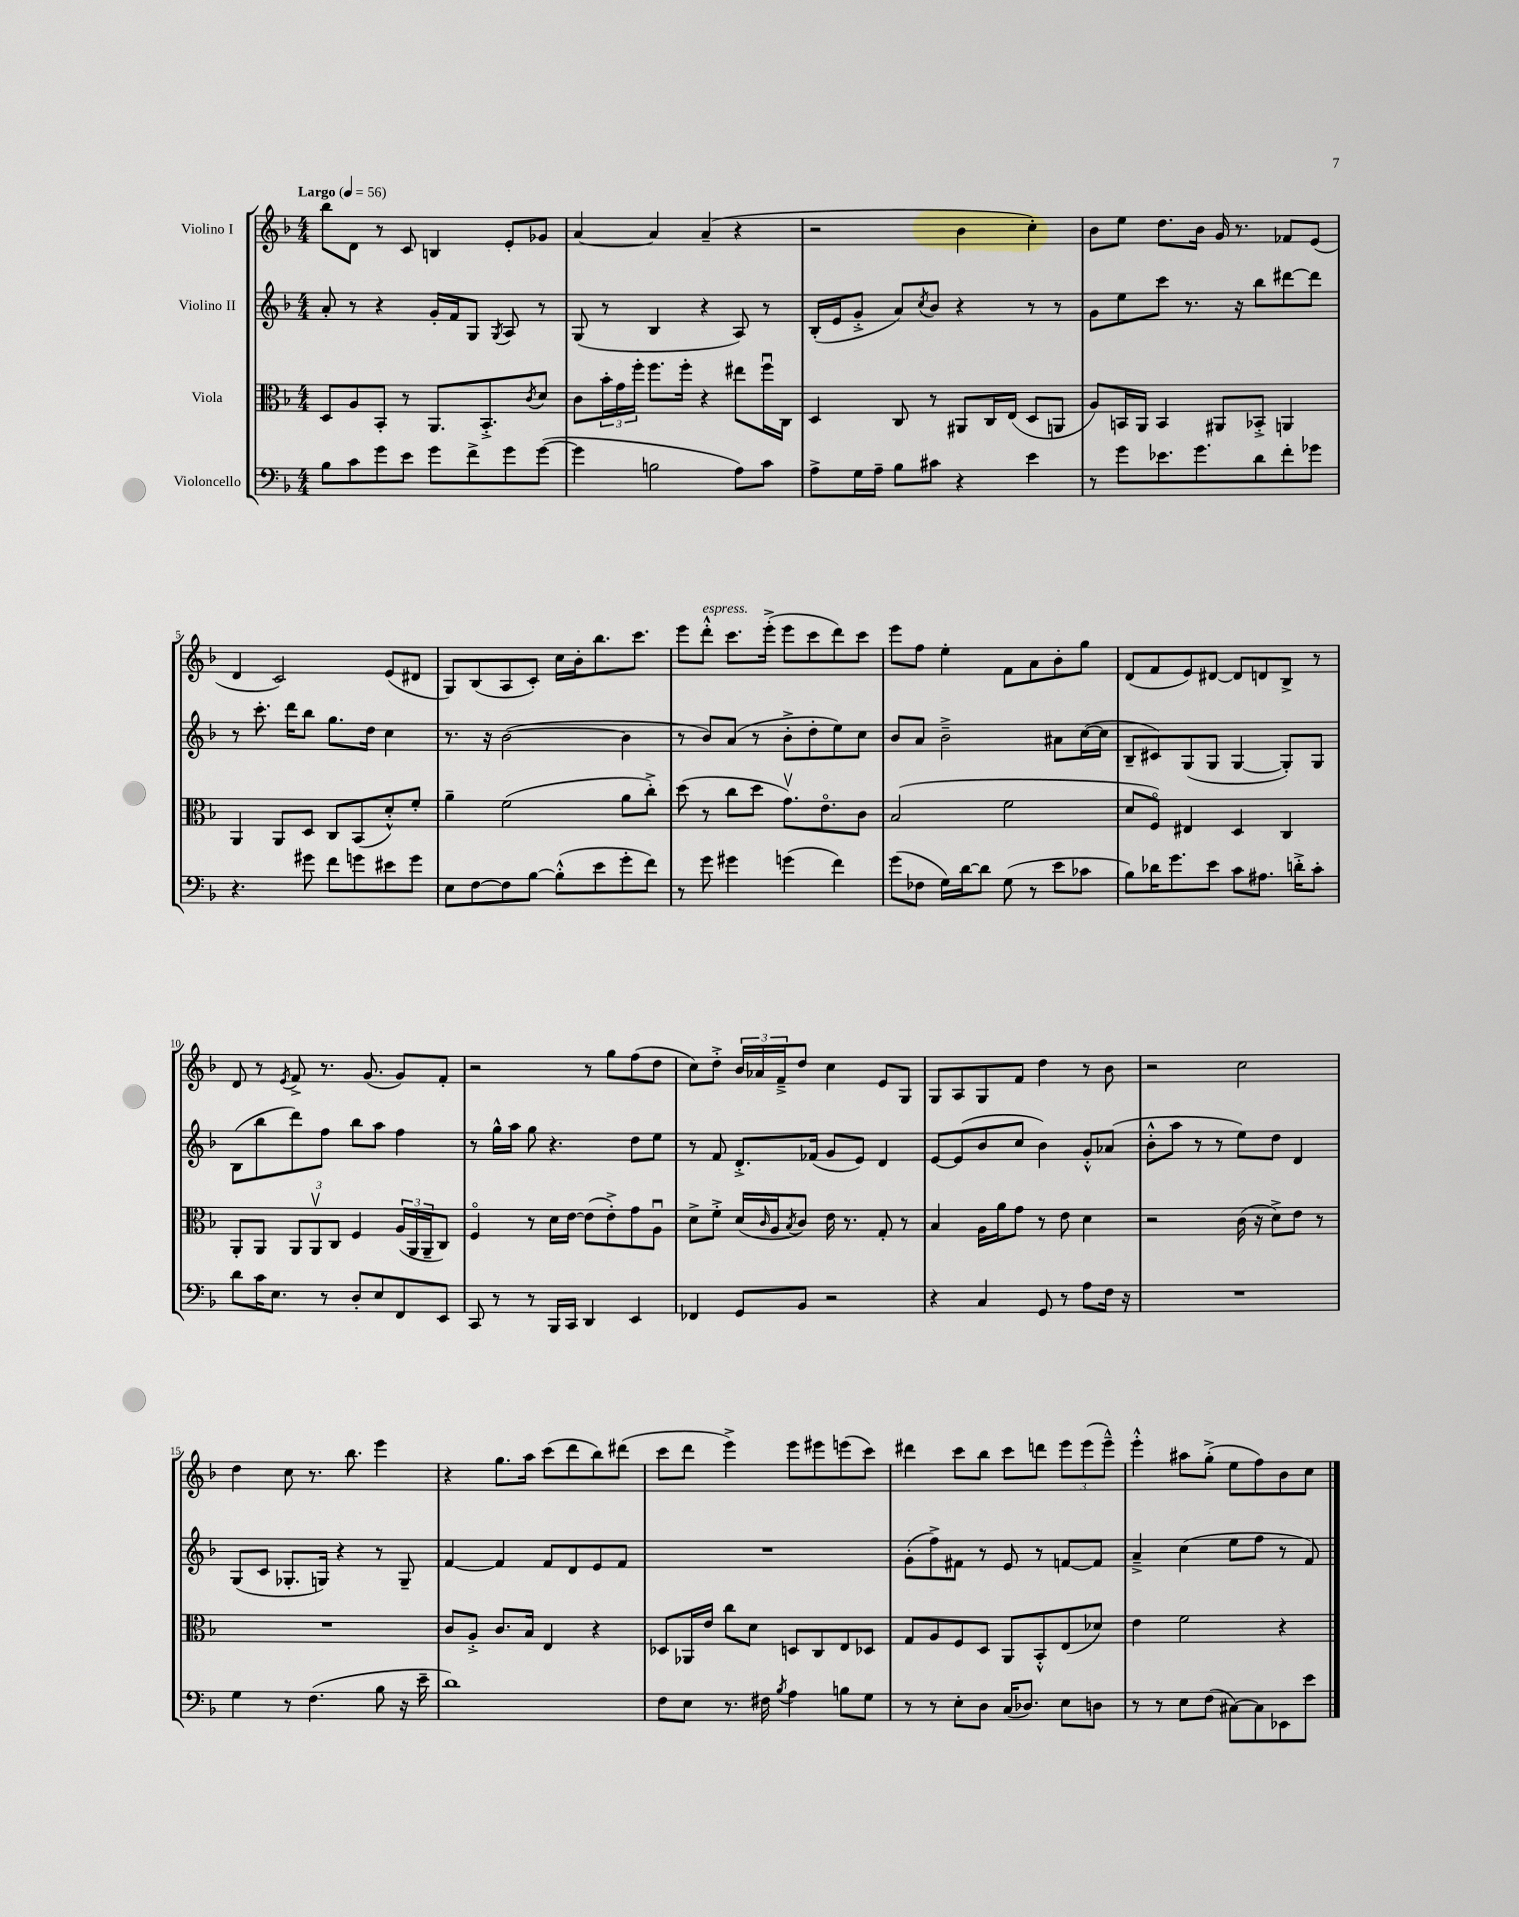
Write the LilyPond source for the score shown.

<<
\new StaffGroup <<
\new Staff = "s0" \with { instrumentName = "Violino I" } {
    \clef treble \key f \major \numericTimeSignature \time 4/4 \tempo "Largo" 4 = 56
    bes''8 d'8 r8 c'8 b4 e'8-. ges'8 |
    a'4~ a'4 a'4--( r4 |
    r2 bes'4 c''4-.) |
    bes'8 e''8 d''8. bes'16 g'16 r8. fes'8 e'8( |
    d'4 c'2) e'8( dis'8 |
    g8) bes8( a8 c'8-.) c''16 bes'16-. bes''8. c'''8. |
    e'''8 d'''8-.-^^\markup { \italic "espress." } c'''8. e'''16-.->( e'''8 c'''8 d'''8) c'''8 |
    e'''8 f''8 e''4-. f'8 a'8 bes'8-. g''8 |
    d'8( f'8 e'8) dis'8~ dis'8 d'8 bes8-> r8 |
    d'8 r8 \acciaccatura { e'8 } f'8-> r8. g'8.( g'8) f'8-. |
    r2 r8 g''8 f''8( d''8 |
    c''8) d''8-.-> \tuplet 3/2 { bes'16 aes'16 f'16---> } d''8 c''4 e'8 g8 |
    g8 a8 g8 f'8 d''4 r8 bes'8 |
    r2 c''2 |
    d''4 c''8 r8. bes''8. e'''4 |
    r4 g''8. a''16 c'''8( d'''8 bes''8) dis'''8( |
    c'''8 d'''8 e'''4->) e'''8 eis'''8 e'''8( c'''8) |
    dis'''4 c'''8 bes''8 c'''8 d'''8 \tuplet 3/2 { e'''8 e'''8( e'''8---^) } |
    e'''4-.-^ ais''8 g''8-.->( e''8 f''8) bes'8 c''8 \bar "|." |
}
\new Staff = "s1" \with { instrumentName = "Violino II" } {
    \clef treble \key f \major \numericTimeSignature \time 4/4
    a'8-. r8 r4 g'16-. f'16 g8 \acciaccatura { g8 } a8 r8 |
    g8( r8 bes4 r4 a8) r8 |
    bes16-.( e'16 g'8-.-> a'8) \acciaccatura { c''8 } bes'8 r4 r8 r8 |
    g'8 e''8 c'''8 r8. r16 bes''8 dis'''8~ dis'''8 |
    r8 c'''8.-. d'''16 bes''8 g''8. d''16 c''4 |
    r8. r16 bes'2~( bes'4 |
    r8 bes'8) a'8( r8 bes'8-.-> d''8-. e''8) c''8 |
    bes'8 a'8 bes'2---> ais'8 c''16~( c''16 |
    bes8-- cis'8) g8( g8 g4~ g8-.) g8 |
    bes8( bes''8 d'''8) f''8 bes''8 a''8 f''4 |
    r8 g''16-^ a''16 g''8 r4. d''8 e''8 |
    r8 f'8 d'8.-.-> fes'16( g'8 e'8) d'4 |
    e'8~ e'8( bes'8 c''8 bes'4) g'8-.-^ aes'8( |
    bes'8-.-^ a''8 r8 r8 e''8) d''8 d'4 |
    g8( c'8 ges8.-. g16) r4 r8 g8-- |
    f'4~ f'4 f'8 d'8 e'8 f'8 |
    R1 |
    g'8-.( f''8->) fis'8 r8 e'8 r8 f'8~ f'8 |
    a'4---> c''4( e''8 f''8 r8 f'8) \bar "|." |
}
\new Staff = "s2" \with { instrumentName = "Viola" } {
    \clef alto \key f \major \numericTimeSignature \time 4/4
    d8 a8 bes,8-. r8 a,8. bes,8.-.-> \acciaccatura { c'8 } d'8 |
    c'8 \tuplet 3/2 { bes'16-. g'16 f''16-. } f''8. f''16-. r4 eis''8 f''16\downbow c16 |
    d4 c8 r8 ais,8 c16 e16( d8 a,8 |
    a8) b,16 a,16 b,4 ais,8 bes,8-.-> a,4 |
    a,4 a,8 d8 c8 bes,8( d'8-.-^) f'8-. |
    a'4-- f'2( a'8 c''8-.->) |
    d''8( r8 c''8 d''8 g'8.\upbow) e'8.\flageolet c'8 |
    bes2( f'2 |
    d'8 f8\flageolet) eis4 d4 c4 |
    a,8-. a,8 \tuplet 3/2 { a,8 a,8\upbow c8 } f4 \tuplet 3/2 { a16( a,16 a,16-- } c8) |
    f4\flageolet r8 d'16 e'16~ e'8( e'8-.->) g'8 a8\downbow |
    d'8-> f'8-.-> d'16( \grace { c'16 } a16 \acciaccatura { bes8 } c'8) e'16 r8. g8-. r8 |
    bes4 a16 a'16 g'8 r8 e'8 d'4 |
    r2 c'16( r16 d'8->) e'8 r8 |
    R1 |
    c'8 a8-.-> c'8. bes16 e4 r4 |
    des8 aes,16 e'16 c''8 d'8 d8 c8 e8 des8 |
    g8 a8 f8 d8 a,8 bes,8-.-^ e8( des'8) |
    e'4 f'2 r4 \bar "|." |
}
\new Staff = "s3" \with { instrumentName = "Violoncello" } {
    \clef bass \key f \major \numericTimeSignature \time 4/4
    bes8 c'8 g'8 e'8 g'8 f'8-> g'8 g'8~( |
    g'4 b2 a8) c'8 |
    a8-> g16 a16-- bes8 cis'8 r4 e'4 |
    r8 g'8 ees'8. g'8. d'8 f'8-. ges'8 |
    r4. gis'8 f'8 g'8 eis'8 g'8 |
    e8 f8~ f8 bes8~ bes8-.-^( e'8 g'8-. f'8) |
    r8 g'8 gis'4 g'4( f'4) |
    g'8( fes8 g16) d'16~ d'8 g8( r8 e'8 ces'8 |
    bes8) des'16 g'8. e'8 c'8 ais8. d'16-.-> c'8-. |
    d'8 c'16 e8. r8 d8-. e8 f,8 e,8 |
    c,8 r8 r8 bes,,16 c,16 d,4 e,4 |
    fes,4 g,8 bes,8 r2 |
    r4 c4 g,8 r8 a8 f16 r16 |
    R1 |
    g4 r8 f4.( bes8 r16 e'16-- |
    d'1) |
    f8 e8 r8. fis16 \acciaccatura { bes8 } a4 b8 g8 |
    r8 r8 e8-. d8 c16( des8.) e8 d8 |
    r8 r8 e8 f8( cis8~) cis8 ees,8 e'8 \bar "|." |
}
>>
>>
